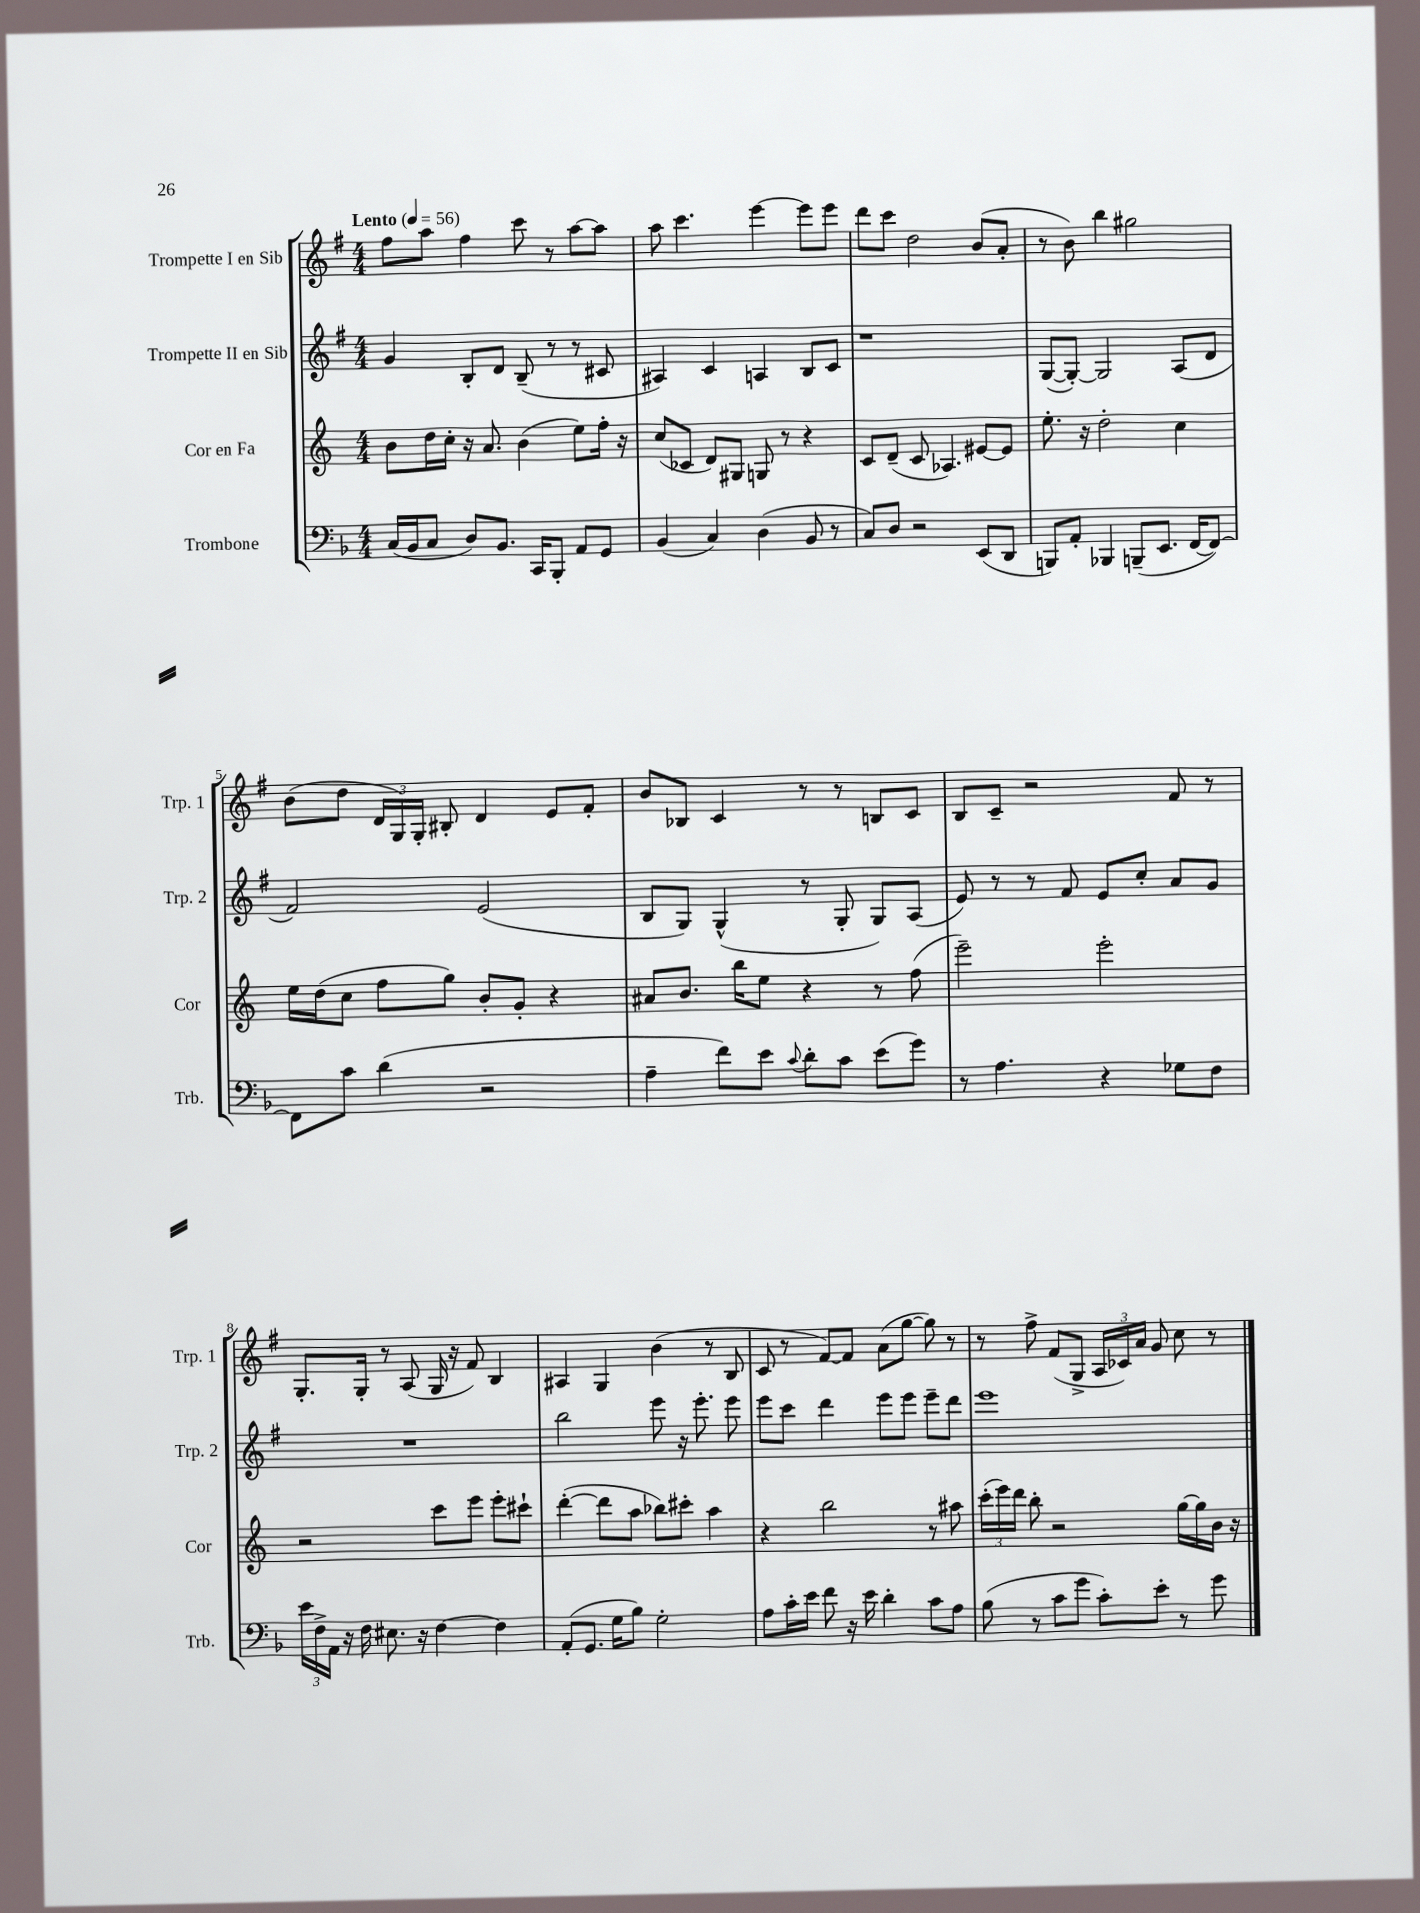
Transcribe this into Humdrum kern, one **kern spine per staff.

**kern	**kern	**kern	**kern
*staff4	*staff3	*staff2	*staff1
*clefF4	*clefG2	*clefG2	*clefG2
*k[b-]	*k[]	*k[f#]	*k[f#]
*M4/4	*M4/4	*M4/4	*M4/4
*MM56	*MM56	*MM56	*MM56
(16C/LL	8b\L	4g/	8ff#\L
16BB-/J	.	.	.
8C/J	16dd\L	.	8aa\J
.	16cc'\JJ	.	.
8D/L)	16r	8B'/L	4ff#\
.	8.a/	.	.
8.BB-/J	.	8d/J	.
.	(4b\	(8B~/	8ccc\
16CC/LK	.	.	.
8BBB-'/J	.	8r	8r
8AA/L	8ee\L)	8r	[8aa\L
8GG/J	16ff'\Jk	8c#/	8aa\]J
.	16r	.	.
=	=	=	=
(4BB-/	(8cc/L	4A#/)	8aa\
.	8c-/J	.	4.ccc\
4C/)	8d/L)	4c/	.
.	8G#/J	.	.
(4D\	8G/	4A/	[4eee\
.	8r	.	.
8BB-/	4r	8B/L	8eee\]L
8r	.	8c/J	8eee\J
=	=	=	=
8C/L)	8c/L	1r	8ddd\L
8D/J	(8d~/J	.	8ccc\J
2r	8c/	.	2dd\
.	4.A-/)	.	.
(8EE/L	[8e#/L	.	(8b/L
8DD/J	8e#/]J	.	8a'/J
=	=	=	=
8BBB/L)	8.ee'\	([8G/L	8r
8AA'/J	.	8G'/_J)	8b\)
.	16r	.	.
4BBB-/	2dd'\	2G/]	4bb\
(8BBB~/L	.	.	2gg#\
8.EE/J	.	.	.
.	4cc\	(8A/L	.
[16FF/LK	.	.	.
8FF/_J)	.	8d/J	.
=	=	=	=
8FF\]L	16ee\LL	2f#/)	(8b\L
.	(16dd\J	.	.
8c\J	8cc\J	.	8dd\J
(4d\	8ff\L	.	24d/LL
.	.	.	24G/)
.	.	.	24G'/JJ
.	8gg\J)	.	8B#'/
2r	8b'/L	(2e/	4d/
.	8g'/J	.	.
.	4r	.	8e/L
.	.	.	8f#'/J
=	=	=	=
4A~\	8a#/L	8B/L	8b/L
.	8.b/J	8G/J)	8B-/J
8f\L)	.	(4G^^/	4c/
.	16bb\LK	.	.
8e\J	8ee\J	.	.
8qqc/	.	.	.
8d'\L	4r	8r	8r
8c\J	.	8G'/	8r
(8e\L	8r	8G/L)	8B/L
8g\J)	(8ff\	(8A/J	8c/J
=	=	=	=
8r	2eee~\)	8e/)	8B/L
4.A\	.	8r	8c~/J
.	.	8r	2r
.	.	8f#/	.
4r	2eee'\	8e/L	.
.	.	8cc'/J	.
8G-\L	.	8a/L	8f#/
8F\J	.	8g/J	8r
=	=	=	=
24e\LL	2r	1r	8.G'/L
24F^\	.	.	.
24AA\JJ	.	.	.
16r	.	.	.
16F\	.	.	16G'/Jk
8.E#\	.	.	8r
.	.	.	(8A/
16r	.	.	.
[4F\	8ccc\L	.	16G/
.	.	.	16r
.	8eee\J	.	8f#/)
4F\]	8eee'\L	.	4B/
.	8ccc#`\J	.	.
=	=	=	=
(8AA'/L	([4ddd'\	2bb\	4A#/
8.GG/J	.	.	.
.	8ddd\]L	.	4G/
16G\LK	.	.	.
8B-\J)	8aa\J	.	.
2G'\	8bb-\L)	8eee\	(4b\
.	8ccc#'\J	16r	.
.	.	8.eee'\	.
.	4aa\	.	8r
.	.	8eee\	8B/
=	=	=	=
8A\L	4r	8eee\L	8c/
16c'\L	.	8ccc\J	8r
16e\JJ	.	.	.
8f\	2bb\	4ddd\	[8f#/L)
16r	.	.	8f#/]J
16e\	.	.	.
4d'\	.	8eee\L	(8a\L
.	.	8eee\J	[8gg\J
8c\L	8r	8eee~\L	8gg\])
8A\J	8aa#\	8ddd\J	8r
=	=	=	=
(8B-\	(24ccc'\LL	1eee	8r
.	24eee\)	.	.
.	24ddd\JJ	.	.
8r	8bb'\	.	8ff#^\
8c\L	2r	.	(8f#/L
8g\J	.	.	8G^/J
8c'\L)	.	.	24A/LL
.	.	.	24c-/)
.	.	.	24a/JJ
8e'\J	.	.	8g/
8r	[16gg\LL	.	8cc\
.	16gg\]	.	.
8g\	16b\JJ	.	8r
.	16r	.	.
==	==	==	==
*-	*-	*-	*-
